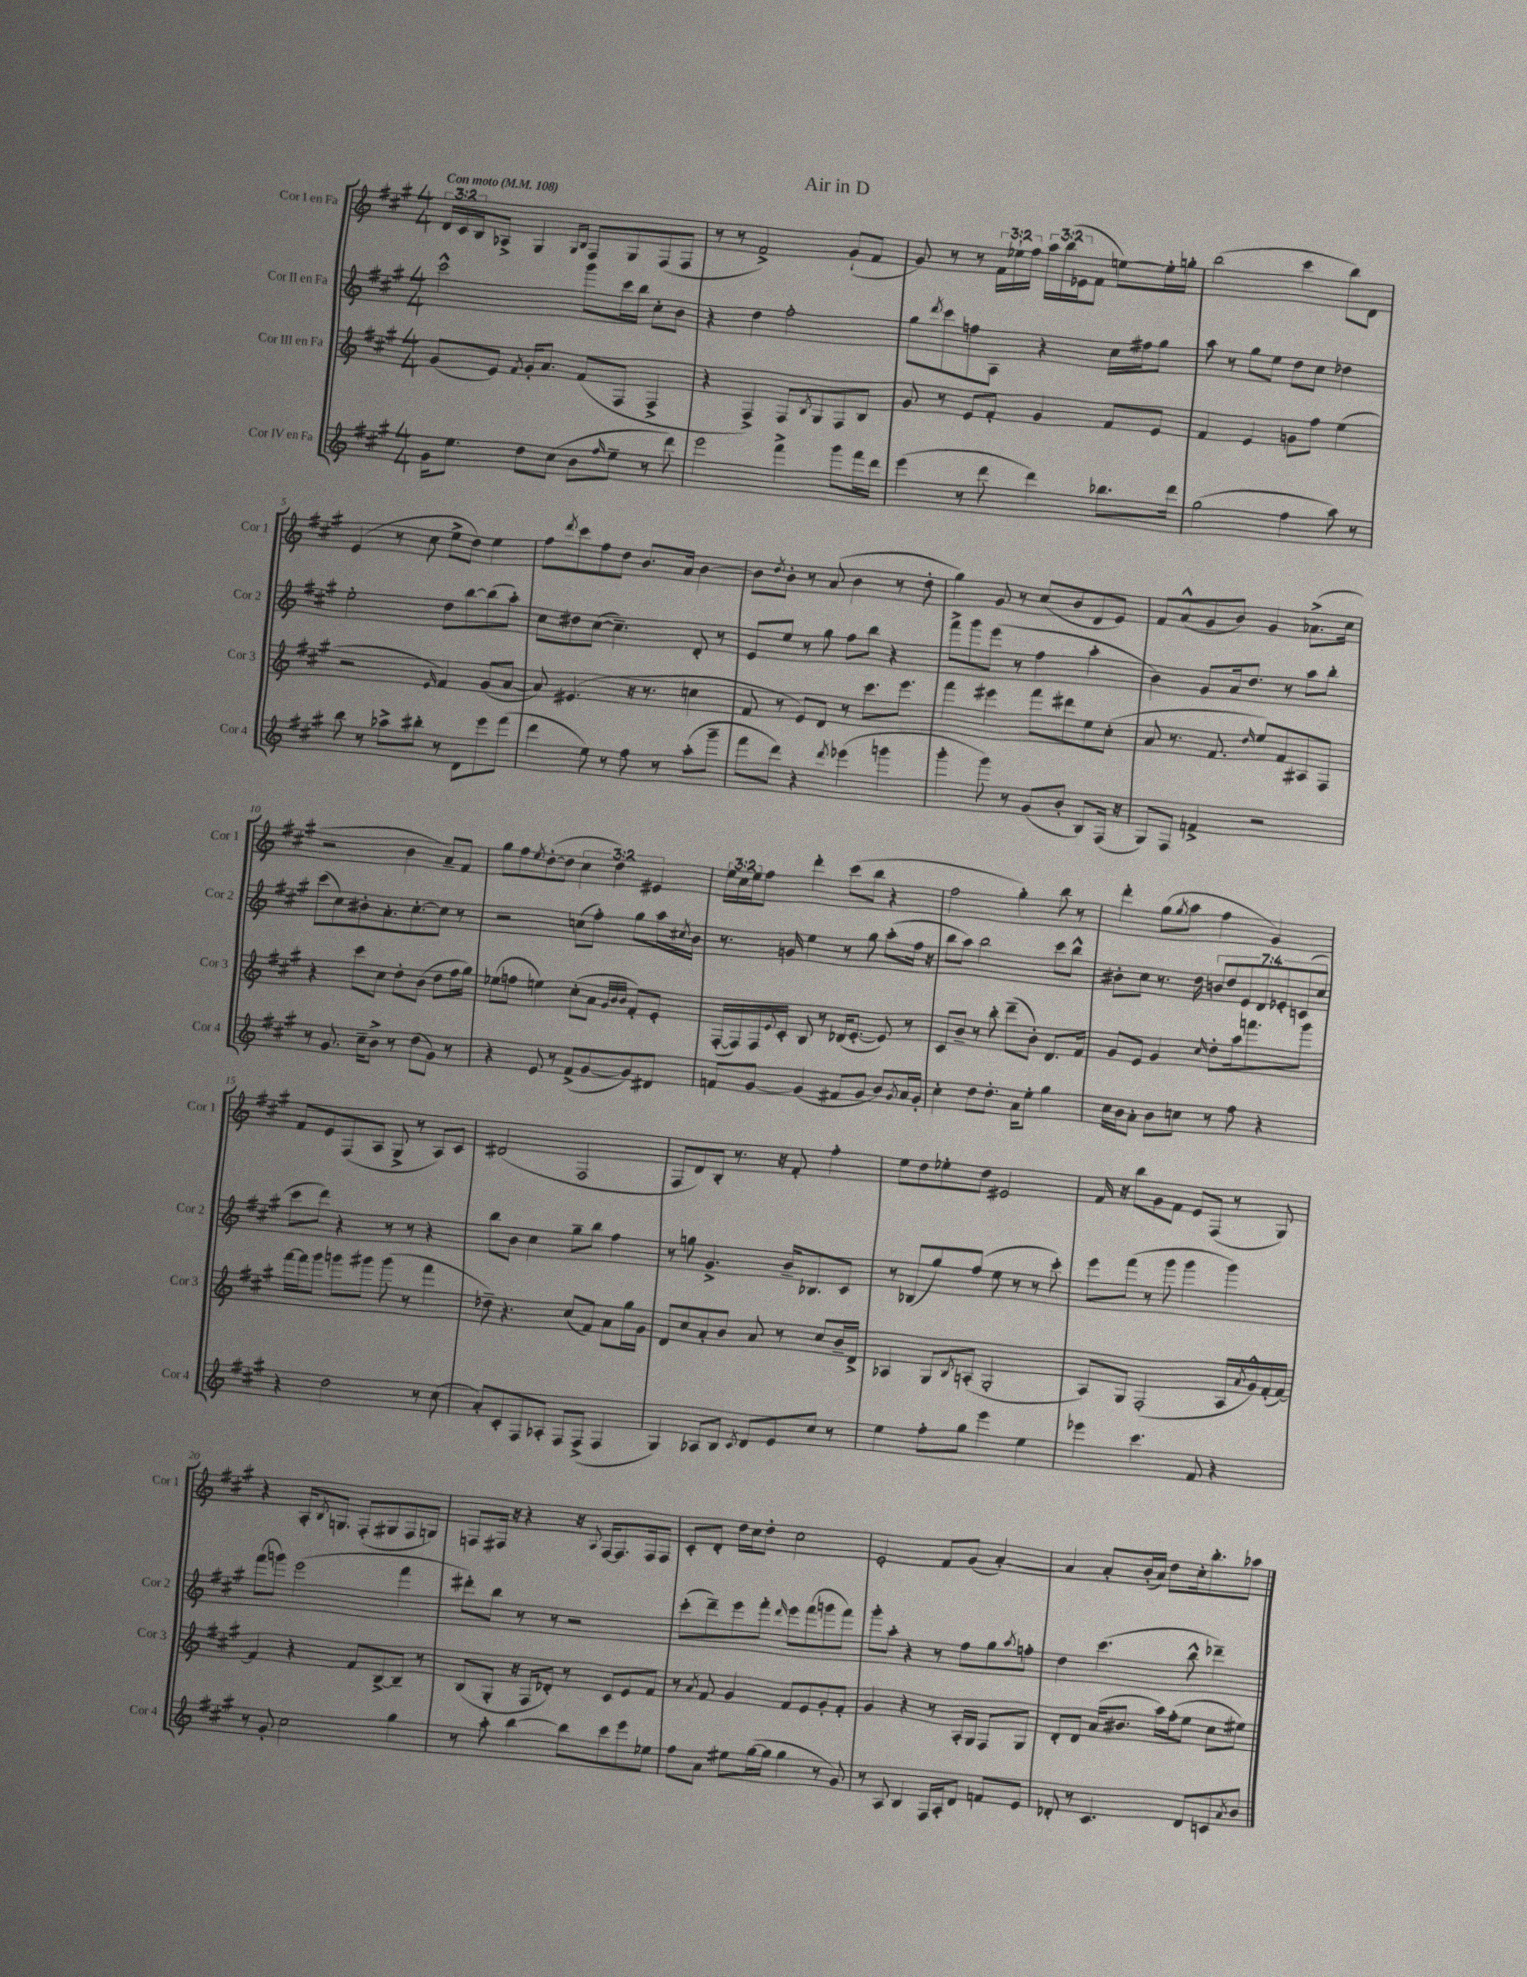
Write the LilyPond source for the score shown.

\header { title = "Air in D" }
<<
\new StaffGroup <<
\new Staff = "s0" \with { instrumentName = "Cor I en Fa" shortInstrumentName = "Cor 1" } {
    \clef treble \key a \major \numericTimeSignature \time 4/4 \override Staff.TupletNumber.text = #tuplet-number::calc-fraction-text \tempo "Con moto" 4 = 108
    \tuplet 3/2 { d'16 cis'16 b16 } aes8-> gis4 \grace { gis16 b16 } fis8 gis8 fis8( fis8 |
    r8 r8 fis'2->) gis'8-!( fis'8 |
    gis'8) r8 r8 \tuplet 3/2 { fis'16 ees''16-! fis''16 } \tuplet 3/2 { a''16 b''16( ees'16 } fis'8 e''8~) e''16-. g''16-. |
    b''2( cis'''4 b''8) d'8 |
    e'4( r8 cis''8 e''8-> d''8) e''4 |
    fis''8 \acciaccatura { d'''8 } cis'''8 fis''8 d''8 b'8. a'16 b'4~ |
    b'8 \acciaccatura { d''8 } b'8-. r8 a'8( b'4 r8 d''8-. |
    gis''4) gis'8 r8 cis''8( b'8 d'8 e'8) |
    fis'8 a'8-^( gis'8 b'8) gis'4 aes'8.->( cis''16 |
    r2 b'4 a'8--) fis'8 |
    gis''8 fis''8 \acciaccatura { e''8 } d''8~-.( d''8 \tuplet 3/2 { cis''4 d''4) eis'4 } |
    \tuplet 3/2 { e''16 cis''16 e''16 } fis''8 d'''4-. cis'''8( b''8 r4 |
    fis''2 gis''4-.) b''8 r8 |
    d'''4-. gis''8( \acciaccatura { gis''8 } a''8 fis''4 gis'4) |
    fis'8 e'8 fis8( a8 gis8-> r8 a8) cis'8 |
    dis'2( fis2 |
    fis8 d'8) b8-. r8. r16 fis'8-. fis''4-. |
    e''8 d''8 ees''8-. d''8 eis'2 |
    fis'16 r16 b''8 gis'8 fis'8 e'8 fis8( r8 gis8) |
    r4 a16-. \acciaccatura { b8 } g8. fis8-.( gis8 fis8 g8) |
    f8 fis16 r16 r4 r16 \appoggiatura { a8 } fis16~ fis8. fis16 fis8 |
    cis'8-. d'8-. d''16 cis''16 d''8-. cis''2 |
    e'2-. fis'8 gis'8( a'4~-.) |
    a'4 a'8-. b'16-.( a'16) d''8 cis''16-. b''8.-. aes''8 \bar "|." |
}
\new Staff = "s1" \with { instrumentName = "Cor II en Fa" shortInstrumentName = "Cor 2" } {
    \clef treble \key a \major \numericTimeSignature \time 4/4 \override Staff.TupletNumber.text = #tuplet-number::calc-fraction-text
    cis'''2-^ gis'''8 cis'''16 b''16 cis''8-. b'8 |
    r4 d''4 fis''2-. |
    gis''8 \acciaccatura { d'''8 } cis'''8 f''8 a8 r4 cis''16 fis''16 gis''8 |
    a''8 r8 gis''8 e''8 d''8 cis''8 des''4 |
    e''2-. d''8 b''8~ b''8( a''8-.) |
    cis''8 dis''8 cis''8~( cis''4.--) d'8-. r8 |
    e'8 e''8 r8 gis''8 fis''8 b''8 r4 |
    fis'''8-> gis'''8 e'''8( r8 fis''4 a''4-. |
    b'4) gis'8 a'16 d''8. r8 a''8 b''8-. |
    cis'''8( cis''8) bis'8-. a'8.-. cis''8.~-. cis''8 r8 |
    r2 c''8( fis''8-.) gis''8 a''16 \acciaccatura { cis''8 } b'16 |
    r8. g'16 e''4 r8 gis''8 a''8-.( fis''16 r16 |
    b''8 a''8) b''2 cis'''8 b''8-^ |
    bis'8-. cis''8 r8. d''16 \tuplet 7/4 { b'8 d''8 e'8 d'8 ees'8-. c'8( cis''8 } |
    cis'''8 d'''8) r4 r8 r8 r4 |
    b''8 b'8 cis''4 gis''8-- b''8 fis''4 |
    r8 g''8 gis'4.-> b'16-- bes8. cis'8 |
    r8 bes8( gis''8) fis''8( e''8 r8 r8 cis'''8-.) |
    e'''8 fis'''8( r8 gis'''8 gis'''4 gis'''4) |
    fis'''8( g'''8) e'''2( fis'''4 |
    dis'''8-.) b''8 r8 r8 r2 |
    cis'''8-.( d'''8--) e'''8 fis'''8-. \grace { d'''16 } e'''8 fis'''8( g'''8 fis'''8) |
    gis'''8-. a''8-. r4 r8 fis''8 gis''8 \acciaccatura { a''8 } f''8-. |
    d''4 cis'''4.( b''8-^ des'''4--) \bar "|." |
}
\new Staff = "s2" \with { instrumentName = "Cor III en Fa" shortInstrumentName = "Cor 3" } {
    \clef treble \key a \major \numericTimeSignature \time 4/4
    gis'8( e'8) \acciaccatura { fis'8 } gis'16-. a'8. fis'8( fis8 fis4-> |
    r4 fis4->) fis8 \acciaccatura { b8 } gis8 fis8 b8 |
    gis'8 r8 e'8 fis'8-. gis'4 fis'8 e'8 |
    fis'4 e'4 g'8 fis''8 e''4( |
    r2 \grace { e'16 } fis'4) gis'8( a'8~ |
    a'8) eis'4.( r16 r8. c''4 |
    fis'8 r8 e'8) d'8 r8 cis'''8. e'''8. |
    fis'''4 eis'''4 fis'''8 dis'''8 e''8 cis''8-.( |
    a'8 r8. fis'8. \grace { d''16 } e''8) fis'8 ais8 fis8 |
    r4 cis'''8 cis''8 d''8-. b'8( d''8 fis''16 gis''16) |
    ees''8( f''8 e''4) cis''8-.( a'8 \grace { gis'32 b'32 b'32 } fis'8-.) e'8-. |
    fis16~-.( fis16) fis16 \appoggiatura { e'8 } cis'16-. b8 r8 des'16( e'8.~-. e'8) r8 |
    cis'8 b'8-- r8 b''8-. d'''8--( b'8-.) d'8. fis'16 |
    gis'8 e'8 gis'4 \grace { cis''16 } d''8-. a''16 f'''8. gis'''8 |
    fis'''16~ fis'''16 gis'''8 g'''8 gis'''8 gis'''8( r8 fis'''4 |
    des''8--) r4. cis''8( fis'8) a'8 gis''16 gis'16 |
    d'8 cis''8 a'8-. b'8 a'8 r8 cis''8 b'16-- d'16-> |
    aes4 gis8 \acciaccatura { b8 } a8-.( gis2-. |
    a8) gis8 fis2-.( a16 \acciaccatura { a'8 } gis'16-^) fis'16-.( fis'16~) |
    fis'4 r4 fis'8 b8~-> b8-- r8 |
    b8( gis8-. r16 fis16 des'8-.) r8 cis'8 e'8 fis'8 |
    r8 \acciaccatura { a'8 } fis'8 gis'4 fis'8 e'8 gis'8-. fis'8-. |
    gis'4 r4 r8 a16-. gis16 fis8 gis8 |
    d'8-. d'8 a'16( bis'8. a''16) fis''16-.( e''8 cis''8 eis''8) \bar "|." |
}
\new Staff = "s3" \with { instrumentName = "Cor IV en Fa" shortInstrumentName = "Cor 4" } {
    \clef treble \key a \major \numericTimeSignature \time 4/4
    gis'16 e''8. d''8 cis''8( b'8 \grace { fis''16 } e''8-- r8 d'''8) |
    e'''2 fis'''4-> gis'''8 fis'''16 d'''16 |
    e'''4( r8 d'''8 d'''4) bes''8. d'''16 |
    gis''2( fis''4 a''8) r8 |
    b''8 r8 aes''8-> bis''8-. r8 d'8 e'''8 fis'''8( |
    d'''4 e''8) r8 fis''8 r8 a''8-.( gis'''8-- |
    fis'''8 d'''8) r4 \acciaccatura { d'''8 } ees'''4( g'''4 |
    gis'''4-. gis'''8) r8 gis'8( b'8-. b8) fis16( r16 |
    gis8) fis8 f'4-> r2 |
    r8 gis'8. cis''16-- b'8-> r8 d''8( gis'8) r8 |
    r4 e'8 r8 fis'8->( gis'8~ gis'8) dis'8 |
    f'8 gis'8~ gis'4( fis'8 gis'8 b'8) \acciaccatura { gis'8 } a'16 gis'16-. |
    cis''4-. d''8 d''8.-. a'16 e''8-. gis''4 |
    cis''16 b'16 a'8-. b'8 c''8 r8 fis''8 r4 |
    r4 d''2 r8 cis''8( |
    a'8-.) cis'8-. fis8 aes8-. fis8 fis8->( fis4 |
    gis4) aes8 b8 \acciaccatura { cis'8 } d'8 e'8 cis''8 r8 |
    e''4 fis''8-. gis''8 e'''4 e''4 |
    ees'''4 cis'''4. fis'8 r4 |
    r8 gis'8-. cis''2 gis''4 |
    r8 a''8-. b''4~ b''8 cis'''8 e'''8 ees''8 |
    fis''8 a'8 eis''8 gis''16~( gis''16 gis''4 r8 gis'8) |
    r8 a8 b4 fis16 a16-. d'8 f'8 e'8 |
    des'8-. r8 cis'4. des'8 c'8 \acciaccatura { a'8 } b'8 \bar "|." |
}
>>
>>
